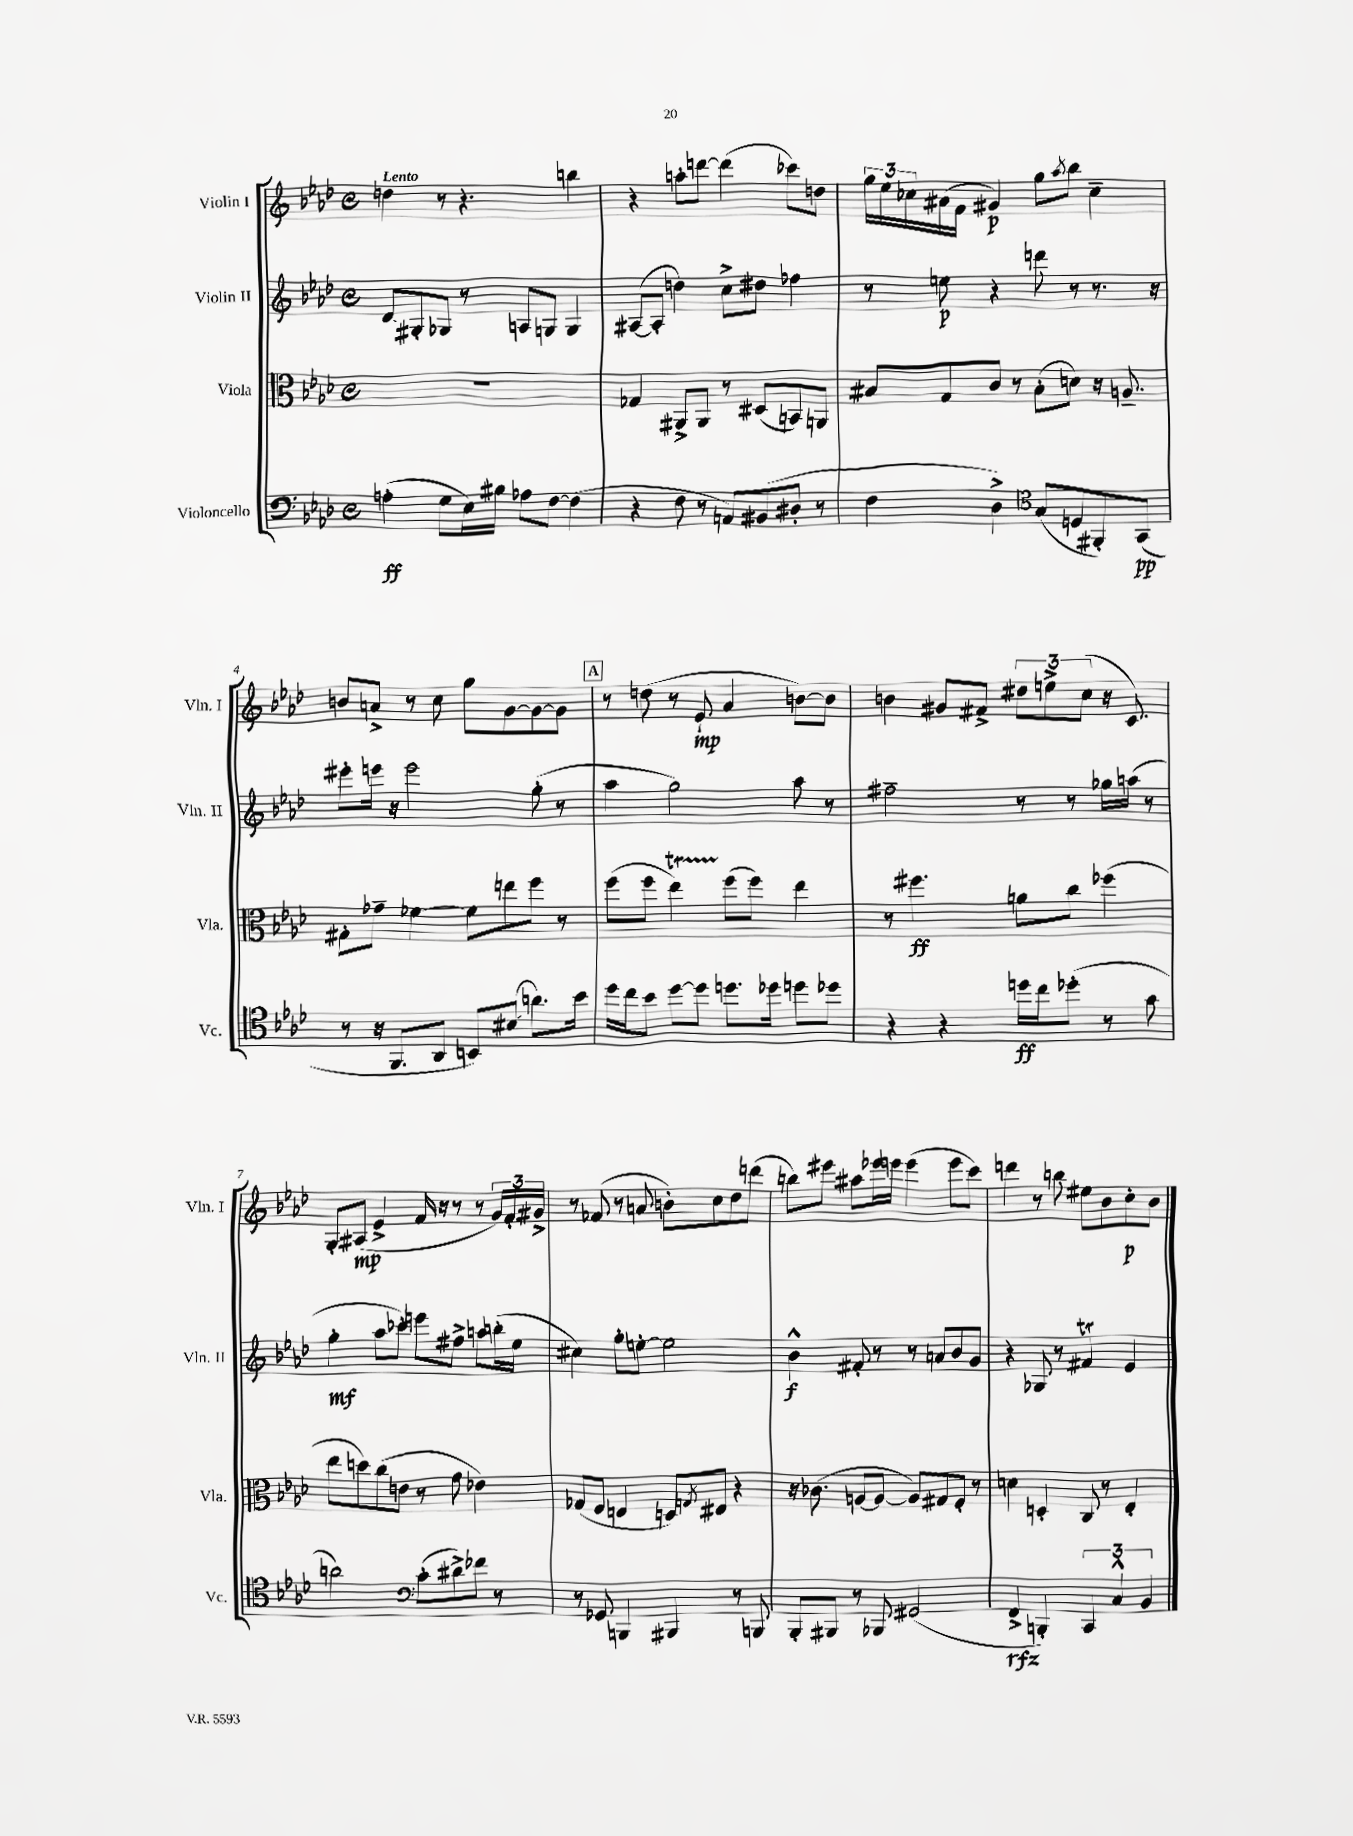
<<
\new StaffGroup <<
\new Staff = "s0" \with { instrumentName = "Violin I" shortInstrumentName = "Vln. I" } {
    \clef treble \key aes \major \defaultTimeSignature \time 4/4 \tempo "Lento"
    d''4 r8 r4. b''4 |
    r4 a''8-. d'''8~ d'''4( ces'''8) d''8 |
    \tuplet 3/2 { g''16 ees''16 ces''16 } ais'16( f'16 gis'4\p) g''8 \acciaccatura { aes''8 } bes''8 ces''4-- |
    b'8 a'8-> r8 c''8 g''8 g'8~ g'8~ g'8 |
    \mark \markup { \box "A" } r8 d''8( r8 ees'8-!\mp aes'4 b'8~) b'8 |
    b'4 gis'8 fis'8-> \tuplet 3/2 { dis''8 e''8-> c''8( } r16 c'8.) |
    g8-. ais8\mp( ees'4-> f'16 r16 r8 r8 \tuplet 3/2 { g'16) f'16-. gis'16-> } |
    r8 fes'8( r8 a'8 b'8-.) c''8 des''8 d'''8( |
    b''8) eis'''8 ais''8 ees'''16 e'''16 e'''4( e'''8 c'''8) |
    d'''4 r8 b''8 eis''8 bes'8 c''8-.\p bes'8 \bar "|." |
}
\new Staff = "s1" \with { instrumentName = "Violin II" shortInstrumentName = "Vln. II" } {
    \clef treble \key aes \major \defaultTimeSignature \time 4/4
    des'8\glissando gis8-. ges8 r8 a8 g8 g4 |
    ais8~( ais8-. d''4) c''8-> dis''8 fes''4 |
    r8 e''8\p r4 d'''8 r8 r8. r16 |
    eis'''8-. e'''16 r16 e'''2 g''8-.( r8 |
    \mark \markup { \box "A" } aes''4 g''2) aes''8 r8 |
    fis''2-- r8 r8 ges''16 a''16( r8 |
    g''4-.\mf aes''8 ces'''8-.) e'''8 fis''8-> a''8 b''16-.( ees''16 |
    cis''4) g''8-. e''8~-. e''2 |
    bes'4-^\f fis'8-. r8 r8 a'8 bes'8 g'8 |
    r4 ges8 r8 fis'4\trill ees'4 \bar "|." |
}
\new Staff = "s2" \with { instrumentName = "Viola" shortInstrumentName = "Vla." } {
    \clef alto \key aes \major \defaultTimeSignature \time 4/4
    r1 |
    ges4 ais,8-> ais,8 r8 dis8( b,8) a,8 |
    bis8 g8 c'8 r8 bis8-.( d'8) r16 a8.-- |
    gis8-. ges'8-- fes'4~ fes'8 e''8 f''8 r8 |
    \mark \markup { \box "A" } f''8( f''8 ees''4\startTrillSpan) f''8\stopTrillSpan( f''8) ees''4 |
    r8 fis''4.\ff a'8 c''8 fes''4( |
    ees''8 d''8) c''8( e'8 r8 g'8 ees'4) |
    ges8( f8 e4 d8) \acciaccatura { g8 } eis8 r4 |
    r16 ces'8.( a8~ a8~ a8) gis8 f8-. r8 |
    d'4 d4-. c8 r8 ees4-. \bar "|." |
}
\new Staff = "s3" \with { instrumentName = "Violoncello" shortInstrumentName = "Vc." } {
    \clef bass \key aes \major \defaultTimeSignature \time 4/4
    a4-.\ff( g8 ees16) bis16 aes8 f8~ f4( |
    r4 f8 r8 a,8) bis,8( dis8-. r8 |
    f4 des4->) \clef tenor g8( d8 fis,8-.) g,8\pp( |
    r8 r16 f,8. aes,8 b,8) bis8\glissando( a'8.) bes'16 |
    \mark \markup { \box "A" } des''16 c''16 bes'8 des''8~ des''8 d''8. des''16 d''8 des''8 |
    r4 r4 d''16\ff c''16 des''8-.( r8 g'8 |
    a'2) \clef bass c'8-.( dis'8->) fes'8 r8 |
    r8 ges,8 b,,4 bis,,4 r8 b,,8 |
    bes,,8-. bis,,8 r8 bes,,8 gis,2( |
    f,4->\rfz b,,4-.) \tuplet 3/2 { c,4 c4-^ bes,4 } \bar "|." |
}
>>
>>
